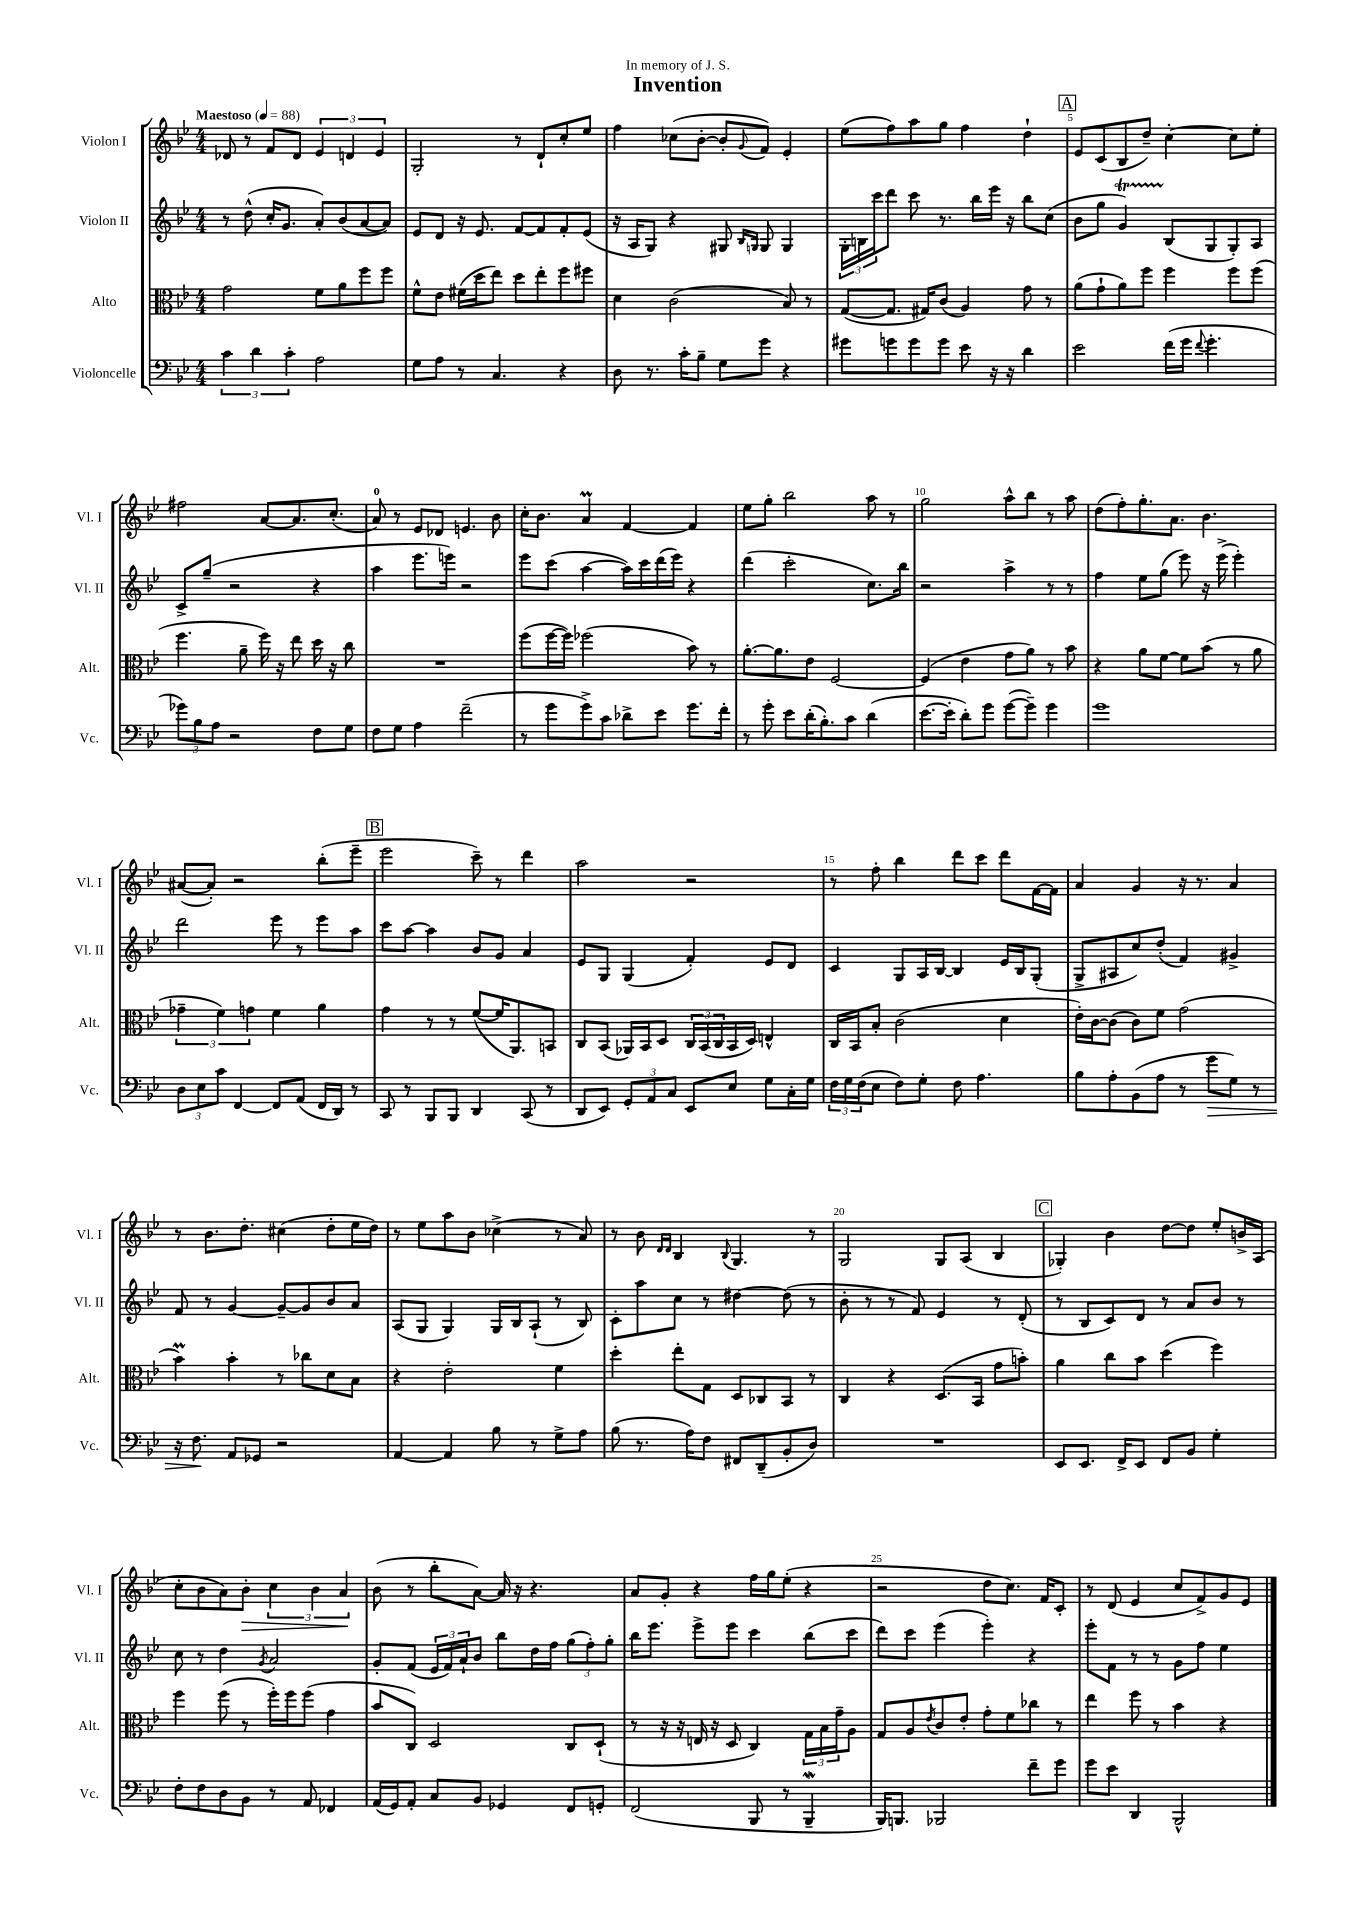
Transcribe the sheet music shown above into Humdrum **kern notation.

**kern	**dynam	**kern	**kern	**kern	**dynam
*part4	*part4	*part3	*part2	*part1	*part1
*staff4	*staff4	*staff3	*staff2	*staff1	*staff1
*I"Violoncelle	*	*I"Alto	*I"Violon II	*I"Violon I	*
*I'Vc.	*	*I'Alt.	*I'Vl. II	*I'Vl. I	*
*clefF4	*	*clefC3	*clefG2	*clefG2	*
*k[b-e-]	*	*k[b-e-]	*k[b-e-]	*k[b-e-]	*
*M4/4	*	*M4/4	*M4/4	*M4/4	*
*MM88	*	*MM88	*MM88	*MM88	*
=1	=1	=1	=1	=1	=1
!	!	!	!	!LO:TX:a:B:t=Maestoso	!
6c\	.	2g\	8r	8d-X/	.
.	.	.	(8dd^^\	8r	.
6d\	.	.	.	.	.
.	.	.	16cc'/KL	8f/L	.
.	.	.	8.g/J	.	.
6c'\	.	.	.	.	.
.	.	.	.	8d-/J	.
2A\	.	8f\L	8a'/L)	6e-/	.
.	.	8a\	(8b-/	.	.
.	.	.	.	6dn/	.
.	.	8ff\	[8a/	.	.
.	.	.	.	6e-/	.
.	.	8ff\J	8a/J])	.	.
=2	=2	=2	=2	=2	=2
8G\L	.	8f^^\L	8e-/L	2G'/	.
8A\J	.	8e-\J	8d/J	.	.
8r	.	(16f#X\LL	16r	.	.
.	.	16dd\J	8.e-/	.	.
4.C/	.	8ee-\J)	.	.	.
.	.	8dd\L	[8f/L	8r	.
.	.	8ee-'\	8f/]	8d`/L	.
4r	.	8ff\	8f'/	8cc'/	.
.	.	8ff#X\J	(8e-/J	8ee-/J	.
=3	=3	=3	=3	=3	=3
8D\	.	4d\	16r	4ff\	.
.	.	.	16A/KL	.	.
8.r	.	.	8G/J)	.	.
.	.	(2c\	4r	(8cc-X\L	.
16c'\KL	.	.	.	.	.
8B-~\J	.	.	.	[8b-'\J	.
8G\L	.	.	8G#X/	8b-'/L]	.
.	.	.	16qqB-/LL	.	.
.	.	.	16qqGn/JJ	8qqg/	.
8g\J	.	.	8G/	8f/J)	.
4r	.	8B-/)	4G/	4e-'/	.
.	.	8r	.	.	.
=4	=4	=4	=4	=4	=4
8g#X\L	.	([8G/L	24G'\LL	(8ee-\L	.
.	.	.	24Bn\	.	.
.	.	.	24ccc\J	.	.
8gn\	.	8.G/J]	8ddd\J	8ff\)	.
8g\	.	.	8ccc\	8aa\	.
.	.	16G#X/KL)	.	.	.
8g\J	.	(8c/J	8.r	8gg\J	.
8e-\	.	4A/)	.	4ff\	.
.	.	.	16bb-\LL	.	.
16r	.	.	16eee-\JJ	.	.
16r	.	.	16r	.	.
4d\	.	8g\	8bb-\L	4dd`\	.
.	.	8r	(8cc\J	.	.
!!LO:REH:place=s1:t=A
=5	=5	=5	=5	=5	=5
2e-\	.	(8a\L	8b-\L	8e-/L	.
.	.	8g`\	8gg\J	(8c/	.
.	.	8a\)	4gT/)	8B-/	.
.	.	8ff\J	.	8dd~/J)	.
(16f\LL	.	4ff\	(8B-/L	[4cc'\	.
16g\JJ	.	.	.	.	.
8qqf/	.	.	.	.	.
4.g'\	.	.	8G/	.	.
.	.	8ff\L	8G'/)	8cc\L]	.
.	.	(8ff\J	8A/J	8ee-'\J	.
!!LO:LB:g=z
=6	=6	=6	=6	=6	=6
12g-X\L)	.	4.ff\	8c^/L	2ff#X\	.
12B-\	.	.	.	.	.
.	.	.	(8gg~/J	.	.
12A\J	.	.	.	.	.
2r	.	.	2r	.	.
.	.	8a~\	.	.	.
.	.	16ff\)	.	[8a/L	.
.	.	16r	.	.	.
.	.	8ee-\	.	8.a/]	.
8F\L	.	16dd\	4r	.	.
.	.	16r	.	(8.cc'/J	.
8G\J	.	8cc\	.	.	.
=7	=7	=7	=7	=7	=7
8F\L	.	1r	4aa\	8a/)	.
8G\J	.	.	.	8r	.
4A\	.	.	8.eee-\L	8e-/L	.
.	.	.	.	8d-X/J	.
.	.	.	16eeen\Jk)	.	.
(2f~\	.	.	2r	4.en/	.
.	.	.	.	8b-\	.
=8	=8	=8	=8	=8	=8
8r	.	(8ff\L	8eee-\L	16cc'\KL	.
.	.	.	.	8.b-\J	.
8g\L	.	[16ff\L	(8ccc\J	.	.
.	.	16ff\JJ])	.	.	.
8g^\)	.	(2ff-X\	[4aa\	4am/	.
8c\J	.	.	.	.	.
8d-X^\L	.	.	16aa\LL])	[4f/	.
.	.	.	16ccc\	.	.
8e-\J	.	.	(16ddd\	.	.
.	.	.	16eee-\JJ)	.	.
8.g\L	.	8b-\)	4r	4f/]	.
.	.	8r	.	.	.
16f'\Jk	.	.	.	.	.
=9	=9	=9	=9	=9	=9
8r	.	[8.a'\L	(4ddd\	8ee-\L	.
8g'\	.	.	.	8gg'\J	.
.	.	8.a\]	.	.	.
8e-\L	.	.	2ccc'\	2bb-\	.
(16d'\K	.	8e-\J	.	.	.
8.B-'\)	.	.	.	.	.
.	.	[2F/	.	.	.
8c\J	.	.	.	.	.
(4d\	.	.	8.cc\L)	8aa\	.
.	.	.	.	8r	.
.	.	.	16bb-\Jk	.	.
=10	=10	=10	=10	=10	=10
[8.e-\L	.	(4F/]	2r	2gg\	.
16e-'\Jk]	.	.	.	.	.
8d'\L)	.	4e-\	.	.	.
8g\J	.	.	.	.	.
([8g\L	.	8g\L	4aa^\	8aa^^\L	.
8g~\J])	.	8a\J)	.	8bb-\J	.
4g\	.	8r	8r	8r	.
.	.	8b-\	8r	8aa\	.
=11	=11	=11	=11	=11	=11
1g	.	4r	4ff\	(8dd\L	.
.	.	.	.	8ff'\)	.
.	.	8a\L	8ee-\L	8.gg'\	.
.	.	[8f\J	(8gg\J	.	.
.	.	.	.	8.a\J	.
.	.	8f\L]	8eee-\)	.	.
.	.	(8b-\J	16r	4.b-\	.
.	.	.	(16eee-^\	.	.
.	.	8r	4eee-'\)	.	.
.	.	8a\	.	.	.
!!LO:LB:g=z
=12	=12	=12	=12	=12	=12
12D\L	.	6g-X~\	2ddd\	([8a#X/L	.
12E-\	.	.	.	.	.
.	.	.	.	8a#'/J])	.
12c\J	.	6f\)	.	.	.
[4FF/	.	.	.	2r	.
.	.	6gn\	.	.	.
8FF/L]	.	4f\	8eee-\	.	.
(8AA/J	.	.	8r	.	.
16FF/LL	.	4a\	8eee-\L	(8bb-'\L	.
16DD/JJ)	.	.	.	.	.
8r	.	.	8aa\J	8eee-~\J	.
!!LO:REH:place=s1:t=B
=13	=13	=13	=13	=13	=13
8CC/	.	4g\	8ccc\L	2eee-\	.
8r	.	.	[8aa\J	.	.
8BBB-/L	.	8r	4aa\]	.	.
8BBB-/J	.	8r	.	.	.
4DD/	.	([8f/L	8b-/L	8ccc~\)	.
.	.	16f/K]	8g/J	8r	.
.	.	8.AA/)	.	.	.
(8CC/	.	.	4a/	4ddd\	.
8r	.	8BBn/J	.	.	.
=14	=14	=14	=14	=14	=14
8DD/L	.	8C/L	8e-/L	2aa\	.
8EE-/J)	.	(8BB-/J	8G/J	.	.
12GG'/L	.	16AA-X/LL)	(4G/	.	.
.	.	16BB-/J	.	.	.
12AA/	.	.	.	.	.
.	.	8D/J	.	.	.
12C/J	.	.	.	.	.
8EE-/L	.	24C/LL	4f'/)	2r	.
.	.	(24BB-/	.	.	.
.	.	24C/	.	.	.
8E-/J	.	16BB-/	.	.	.
.	.	16D/JJ)	.	.	.
8G\L	.	4En^^/	8e-/L	.	.
16C'\L	.	.	8d/J	.	.
16G\JJ	.	.	.	.	.
=15	=15	=15	=15	=15	=15
24F\LL	.	16C/LL	4c/	8r	.
24G\	.	.	.	.	.
.	.	16BB-/J	.	.	.
(24F\J	.	.	.	.	.
8E-\J	.	8B-'/J	.	8ff'\	.
8F\L)	.	(2c\	8G/L	4bb-\	.
8G'\J	.	.	16A/L	.	.
.	.	.	[16B-/JJ	.	.
8F\	.	.	4B-/]	8ddd\L	.
4.A\	.	.	.	8ccc\J	.
.	.	4d\	16e-/LL	8ddd\L	.
.	.	.	16B-/J	.	.
.	.	.	(8G'/J	[16f\L	.
.	.	.	.	16f\JJ]	.
=16	=16	=16	=16	=16	=16
8B-\L	.	16e-'\LL)	8G^/L	4a/	.
.	.	[16c\J	.	.	.
8A'\	.	(8c\J]	8A#X/	.	.
(8BB-\	.	8c\L)	8cc/)	4g/	.
8A\J	.	8f\J	(8dd'/J	.	.
8r	.	(2g\	4f/)	16r	.
.	.	.	.	8.r	.
!	!LO:HP:b	!	!	!	!
8g\L	>	.	.	.	.
8G\J)	.	.	4g#X^/	4a/	.
8r	.	.	.	.	.
!!LO:LB:g=z
=17	=17	=17	=17	=17	=17
16r	.	4b-M\)	8f/	8r	.
8.F\	.	.	.	.	.
.	.	.	8r	8.b-\L	.
8AA/L	]	4b-'\	[4g/	.	.
.	.	.	.	8.dd'\J	.
8GG-X/J	.	.	.	.	.
2r	.	8r	8g~/L_	(4cc#X\	.
.	.	8cc-X\L	8g/]	.	.
.	.	8d\	8b-/	8dd'\L	.
.	.	8B-\J	8a/J	16ee-\L	.
.	.	.	.	16dd\JJ)	.
=18	=18	=18	=18	=18	=18
[4AA/	.	4r	(8A/L	8r	.
.	.	.	8G/J	8ee-\L	.
4AA/]	.	2e-'\	4G/)	8aa\	.
.	.	.	.	8b-\J	.
8B-\	.	.	16G/LL	(4cc-X^\	.
.	.	.	16B-/J	.	.
8r	.	.	(8A`/J	.	.
8G^\L	.	4f\	8r	8r	.
8A\J	.	.	8B-/)	8a/)	.
=19	=19	=19	=19	=19	=19
(8B-\	.	4dd'\	8c'\L	8r	.
8.r	.	.	8aa\	8b-\	.
.	.	.	.	16qqd/LL	.
.	.	.	.	16qqd/JJ	.
.	.	8ee-'\L	8cc\J	4B-/	.
16A\KL)	.	.	.	.	.
8F\J	.	8G\J	8r	.	.
.	.	.	.	8qqB-/	.
8FF#X/L	.	8D/L	[4dd#X\	4.G/	.
(8DD~/	.	8C-X/	.	.	.
8BB-'/	.	8BB-/J	(8dd#\]	.	.
8D/J)	.	8r	8r	8r	.
=20	=20	=20	=20	=20	=20
1r	.	4C/	8b-'\	2G/	.
.	.	.	8r	.	.
.	.	4r	8r	.	.
.	.	.	8f/)	.	.
.	.	(8.D/L	4e-/	8G/L	.
.	.	.	.	(8A/J	.
.	.	16BB-/Jk	.	.	.
.	.	8g\L	8r	4B-/	.
.	.	8bn'\J)	(8d'/	.	.
!!LO:REH:place=s1:t=C
=21	=21	=21	=21	=21	=21
8EE-/L	.	4a\	8r	4G-X'/)	.
8.EE-/J	.	.	8B-/L	.	.
.	.	8cc\L	8c/)	4b-\	.
16FF^/KL	.	.	.	.	.
8EE-/J	.	8b-\J	8d/J	.	.
8FF/L	.	(4dd\	8r	[8dd\L	.
8BB-/J	.	.	8a/L	8dd\J]	.
4G'\	.	4ff\)	8b-/J	8ee-'/L	.
.	.	.	8r	16bn^/L	.
.	.	.	.	(16A/JJ	.
!!LO:LB:g=z
=22	=22	=22	=22	=22	=22
8F'\L	.	4ff\	8cc\	8cc'\L	.
8F\	.	.	8r	8b-\	.
8D\	.	(8ff\	4dd\	8a\)	.
!	!	!	!	!	!LO:HP:b
8BB-\J	.	8r	.	8b-'\J	>
.	.	.	8qg/	.	.
8r	.	16ff'\LL)	2a/	6cc\	.
.	.	16ff\J	.	.	.
8AA/	.	(8ff\J	.	.	.
.	.	.	.	6b-\	.
4FF-X/	.	4g\	.	.	.
.	.	.	.	6a/	.
.	.	.	.	.	]
=23	=23	=23	=23	=23	=23
(16AA/LL	.	8b-/L	8g'/L	(8b-\	.
16GG/J)	.	.	.	.	.
8AA'/J	.	8C/J)	(8f/J	8r	.
8C/L	.	2D/	24e-/LL	8bb-'\L	.
.	.	.	24f/)	.	.
.	.	.	24a`/J	.	.
8BB-/J	.	.	8b-/J	[8a\J)	.
4GG-X/	.	.	8bb-\L	16a/]	.
.	.	.	.	16r	.
.	.	.	16dd\L	4.r	.
.	.	.	16ff\JJ	.	.
8FF/L	.	8C/L	(12gg\L	.	.
.	.	.	12ff'\)	.	.
8GGn'/J	.	(8D`/J	.	.	.
.	.	.	12gg'\J	.	.
=24	=24	=24	=24	=24	=24
(2FF/	.	8r	16bb-\KL	8a/L	.
.	.	.	8.eee-\J	.	.
.	.	16r	.	8g'/J	.
.	.	16r	.	.	.
.	.	16En/	8eee-^\L	4r	.
.	.	16r	.	.	.
.	.	8D/	8eee-\J	.	.
8BBB-/	.	4C/)	4ccc\	16ff\LL	.
.	.	.	.	16gg\J	.
8r	.	.	.	(8ee-'\J	.
4BBB-w~/	.	24G\LL	(8bb-\L	4r	.
.	.	24B-\	.	.	.
.	.	24g~\J	.	.	.
.	.	8A\J	8ccc\J	.	.
=25	=25	=25	=25	=25	=25
16BBB-/KL)	.	8G/L	8ddd\L)	2r	.
8.BBBn/J	.	.	.	.	.
.	.	8A/	8ccc\J	.	.
.	.	8qe-/	.	.	.
2BBB-X/	.	8c/	(4eee-\	.	.
.	.	8e-'/J	.	.	.
.	.	8g'\L	4eee-'\)	8dd\L	.
.	.	8f\	.	8.cc\J)	.
8f~\L	.	8cc-X\J	4r	.	.
.	.	.	.	16f/KL	.
8g\J	.	8r	.	8c'/J	.
=26	=26	=26	=26	=26	=26
8g\L	.	4ee-\	8eee-'\L	8r	.
8e-\J	.	.	8f\J	(8d/	.
4DD/	.	8ff\	8r	4e-/	.
.	.	8r	8r	.	.
2BBB-^^/	.	4b-\	8g\L	8cc/L	.
.	.	.	8ff\J	8f^/)	.
.	.	4r	4ee-\	8g/	.
.	.	.	.	8e-/J	.
==	==	==	==	==	==
*-	*-	*-	*-	*-	*-
